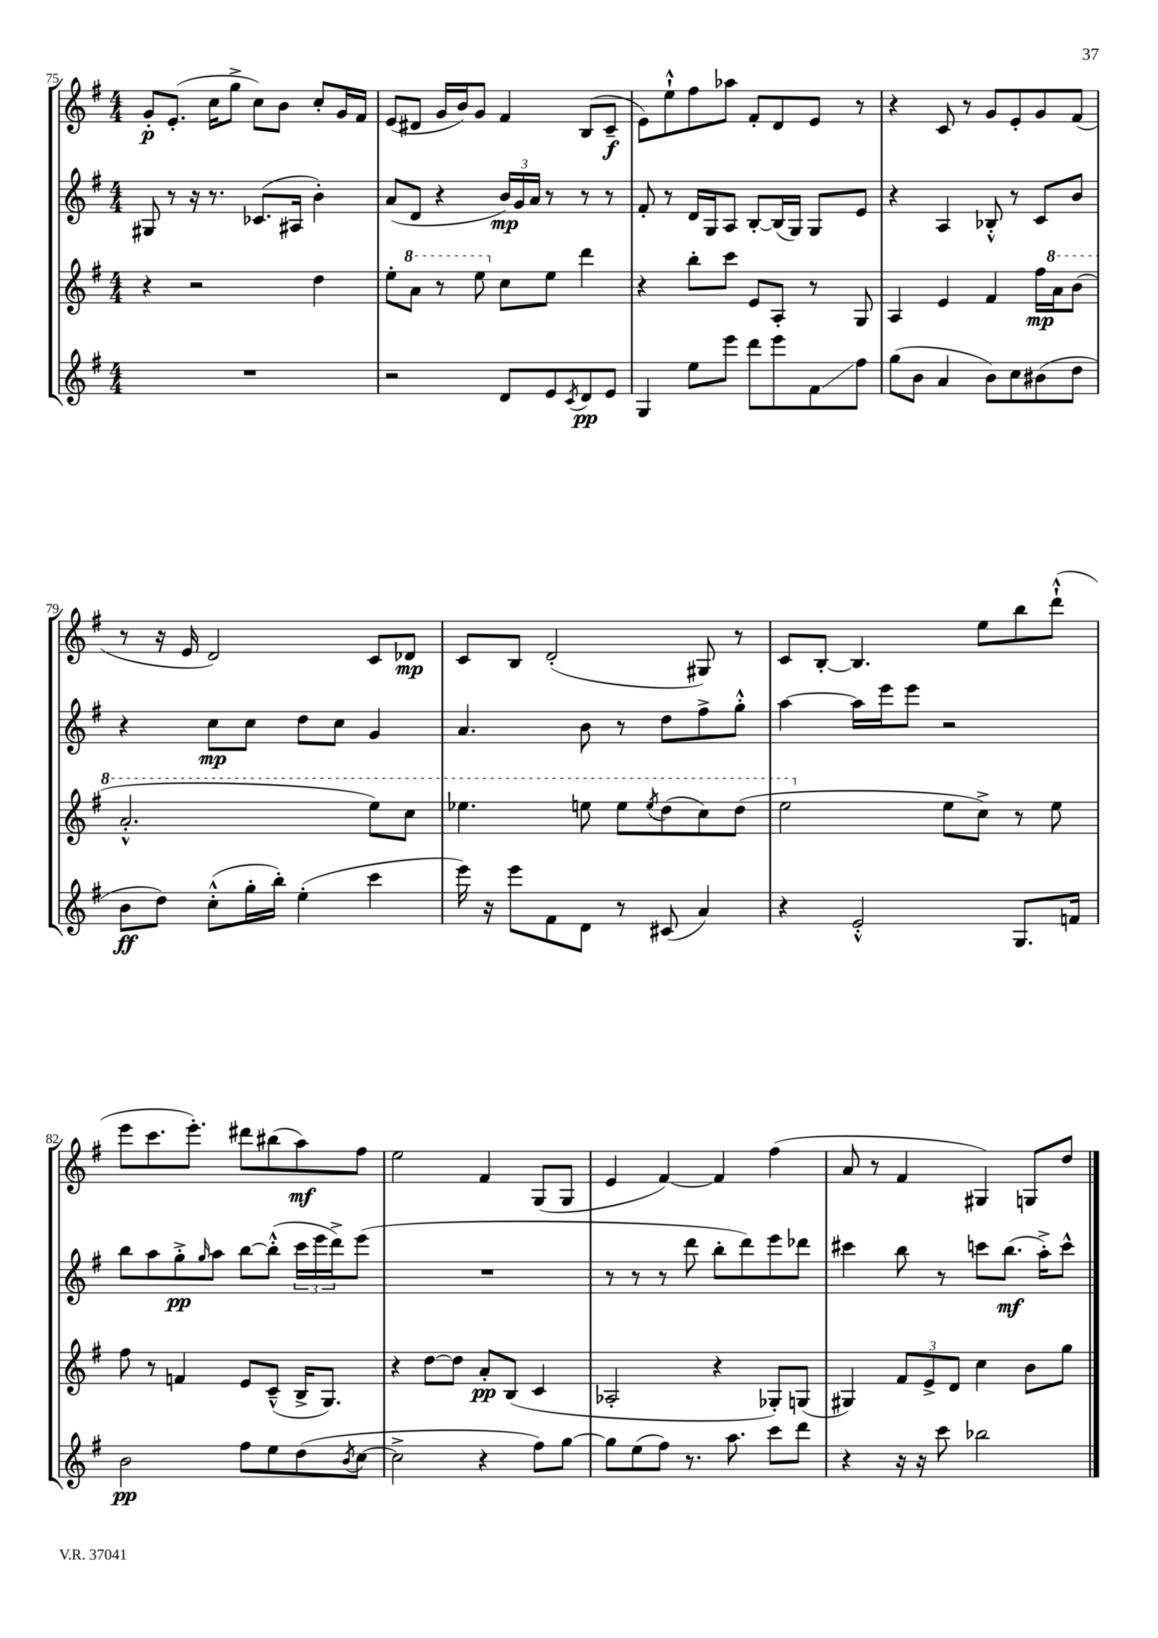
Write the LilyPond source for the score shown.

<<
\new StaffGroup <<
\new Staff = "s0" {
    \clef treble \key g \major \numericTimeSignature \time 4/4
    g'8-.\p e'8.-.( c''16 g''8-> c''8) b'8 c''8-. g'16 fis'16 |
    e'8( dis'8 g'16 b'16) g'8 fis'4 b8( c'8--\f |
    e'8) e''8-!-^ fis''8 aes''8 fis'8-. d'8 e'8 r8 |
    r4 c'8 r8 g'8 e'8-. g'8 fis'8( |
    r8 r16 e'16 d'2) c'8 des'8\mp |
    c'8 b8 d'2-.( gis8) r8 |
    c'8 b8~-. b4. e''8 b''8 d'''8-!-^( |
    e'''8 c'''8. e'''8.-.) dis'''8 bis''8( a''8\mf) fis''8 |
    e''2 fis'4 g8( g8 |
    e'4 fis'4~) fis'4 fis''4( |
    a'8 r8 fis'4 gis4) g8 d''8 \bar "|." |
}
\new Staff = "s1" {
    \clef treble \key g \major \numericTimeSignature \time 4/4
    gis8 r8 r16 r8. ces'8.( ais16 b'4-.) |
    a'8( d'8 r4 \tuplet 3/2 { b'16\mp) g'16 a'16 } r8 r8 r8 |
    fis'8-. r8 d'16 g16 a8 b8~-. b16( g16) g8 e'8 |
    r4 a4 bes8-.-^ r8 c'8 b'8 |
    r4 c''8\mp c''8 d''8 c''8 g'4 |
    a'4. b'8 r8 d''8 fis''8-> g''8-.-^ |
    a''4~ a''16 e'''16 e'''8 r2 |
    b''8 a''8 g''8-.->\pp \grace { g''16 } a''8 b''8~ b''8-.-^( \tuplet 3/2 { c'''16 e'''16 d'''16->) } e'''8( |
    R1 |
    r8 r8 r8 d'''8 b''8-. d'''8) e'''8 des'''8 |
    cis'''4 b''8 r8 c'''8 b''8.\mf( a''16-.->) c'''8-^ \bar "|." |
}
\new Staff = "s2" {
    \clef treble \key g \major \numericTimeSignature \time 4/4
    r4 r2 d''4 |
    e''8-. \ottava #1 a''8 r8 e'''8 \ottava #0 c''8 e''8 d'''4 |
    r4 b''8-. c'''8 e'8 a8-. r8 g8 |
    a4 e'4 fis'4 fis''16\mp \ottava #1 a''16 b''8( |
    a''2.-.-^ e'''8) c'''8 |
    ees'''4. e'''8 e'''8 \acciaccatura { e'''8 } d'''8( c'''8) d'''8( |
    e'''2 \ottava #0 e''8 c''8->) r8 e''8 |
    fis''8 r8 f'4 e'8 c'8---^( b16-> g8.) |
    r4 d''8~ d''8 a'8-.\pp b8( c'4 |
    aes2-. r4 ges8-.) g8( |
    gis4) \tuplet 3/2 { fis'8 e'8-> d'8 } c''4 b'8 g''8 \bar "|." |
}
\new Staff = "s3" {
    \clef treble \key g \major \numericTimeSignature \time 4/4
    R1 |
    r2 d'8 e'8 \acciaccatura { c'8 } d'8\pp e'8 |
    g4 e''8 e'''8 d'''8 e'''8 fis'8\glissando fis''8 |
    g''8( b'8 a'4 b'8) c''8 bis'8( d''8 |
    b'8\ff d''8) c''8-.-^( g''16-. b''16-.) e''4-.( c'''4 |
    e'''16) r16 e'''8 fis'8 d'8 r8 cis'8( a'4) |
    r4 e'2-.-^ g8. f'16 |
    b'2\pp fis''8 e''8 d''8( \acciaccatura { b'8 } c''8~ |
    c''2-> r4 fis''8) g''8~ |
    g''8 e''8( fis''8) r8. a''8. c'''8 d'''8 |
    r4 r16 r16 c'''8 bes''2 \bar "|." |
}
>>
>>
\layout { \context { \Score currentBarNumber = #75 } }
